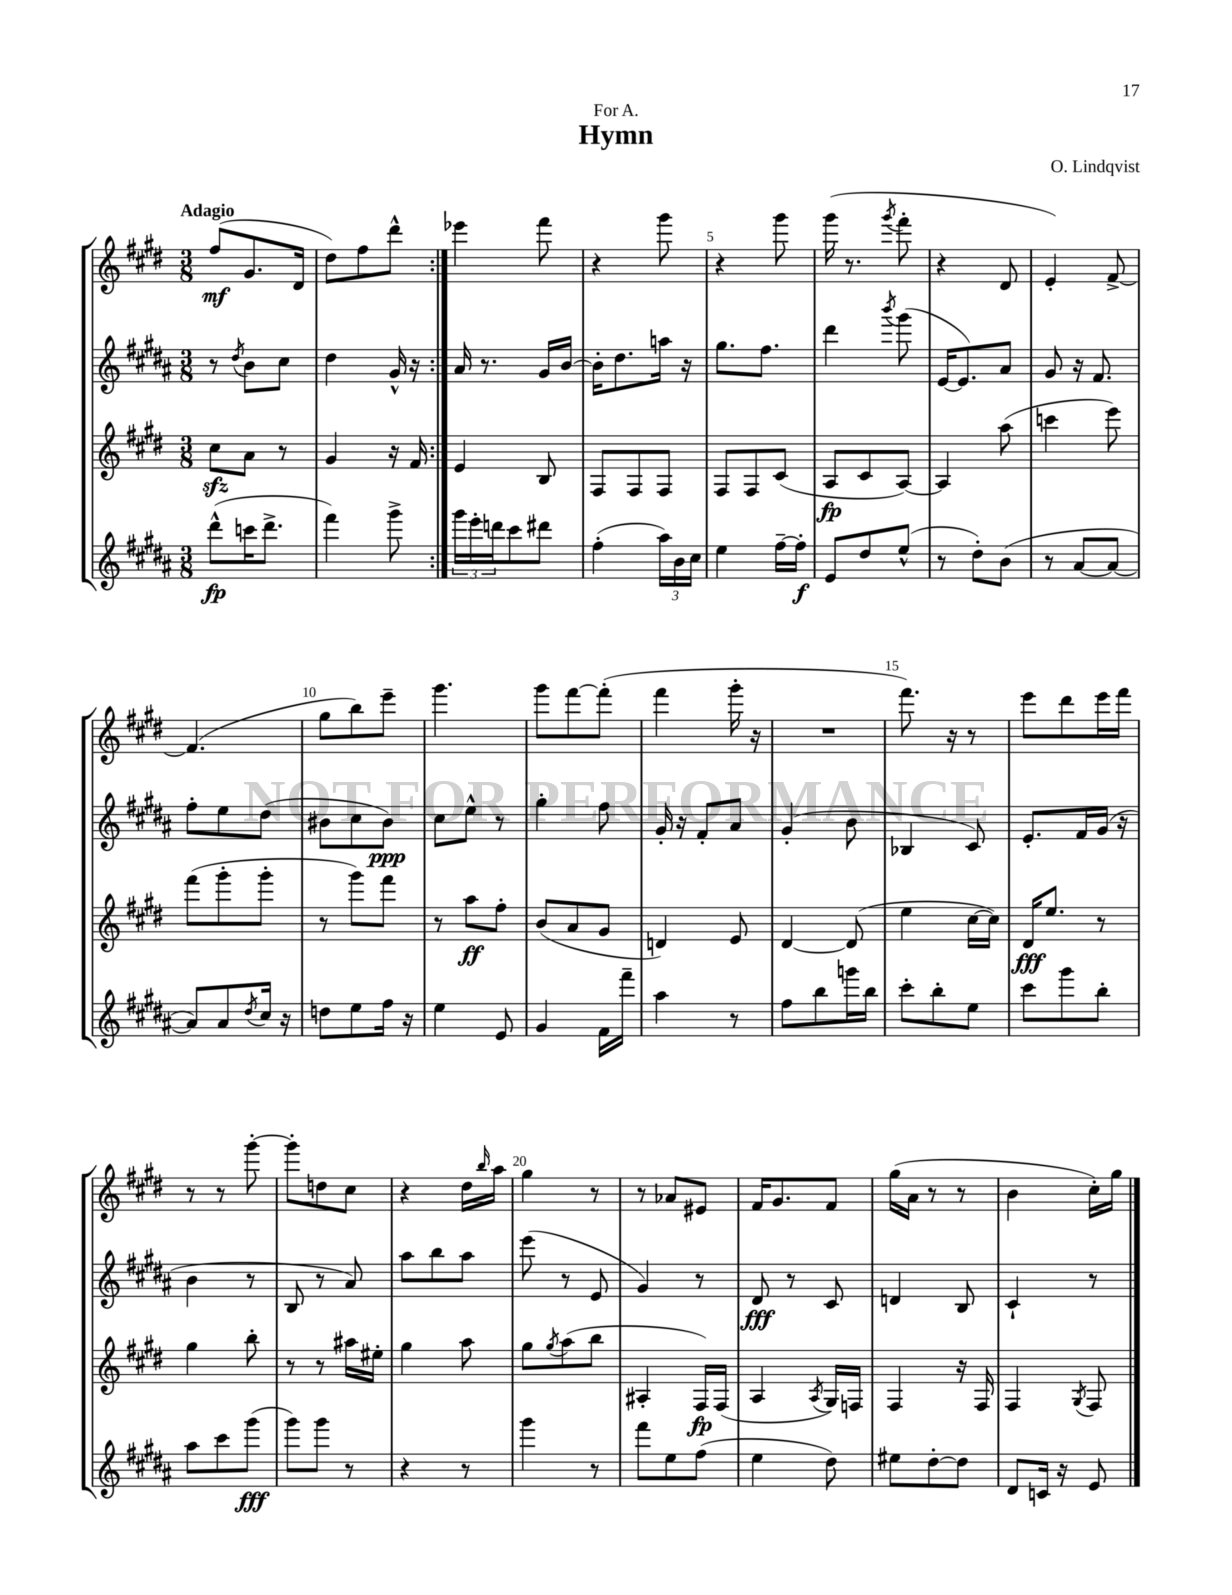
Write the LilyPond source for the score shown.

\header { title = "Hymn" composer = "O. Lindqvist" dedication = "For A." }
<<
\new StaffGroup <<
\new Staff = "s0" {
    \clef treble \key e \major \numericTimeSignature \time 3/8 \tempo "Adagio"
    \repeat volta 2 { fis''8\mf( gis'8. dis'16 |
    dis''8) fis''8 dis'''8-^ | }
    ees'''4 fis'''8 |
    r4 gis'''8 |
    r4 gis'''8 |
    gis'''16( r8. \acciaccatura { gis'''8 } fis'''8-. |
    r4 dis'8 |
    e'4-.) fis'8~-> |
    fis'4.( |
    gis''8 b''8) e'''8-- |
    gis'''4. |
    gis'''8 fis'''8~ fis'''8-.( |
    fis'''4 gis'''16-. r16 |
    R4. |
    fis'''8.) r16 r8 |
    e'''8 dis'''8 e'''16 fis'''16 |
    r8 r8 gis'''8~-. |
    gis'''8-. d''8 cis''8 |
    r4 dis''16 \grace { b''16 } a''16 |
    gis''4 r8 |
    r8 aes'8 eis'8 |
    fis'16 gis'8. fis'8 |
    gis''16( a'16 r8 r8 |
    b'4 cis''16-.) gis''16 \bar "|." |
}
\new Staff = "s1" {
    \clef treble \key b \major \numericTimeSignature \time 3/8
    \repeat volta 2 { r8 \acciaccatura { dis''8 } b'8 cis''8 |
    dis''4 gis'16-^ r16 | }
    ais'16 r8. gis'16 b'16~ |
    b'16-. dis''8. a''16 r16 |
    gis''8. fis''8. |
    dis'''4 \acciaccatura { b'''8 } gis'''8( |
    e'16~ e'8.) ais'8 |
    gis'8 r16 fis'8. |
    fis''8-. e''8 dis''8( |
    bis'8 cis''8 bis'8\ppp) |
    cis''8 e''8-^ r8 |
    gis''4-. fis''8 |
    gis'16-. r16 fis'8-. ais'8 |
    gis'4-.( b'8 |
    bes4 cis'8) |
    e'8.-. fis'16 gis'16( r16 |
    b'4 r8 |
    b8 r8 ais'8) |
    ais''8 b''8 ais''8 |
    e'''8( r8 e'8 |
    gis'4) r8 |
    dis'8\fff r8 cis'8 |
    d'4 b8 |
    cis'4-! r8 \bar "|." |
}
\new Staff = "s2" {
    \clef treble \key e \major \numericTimeSignature \time 3/8
    \repeat volta 2 { cis''8\sfz a'8 r8 |
    gis'4 r16 fis'16 | }
    e'4 b8 |
    fis8 fis8 fis8 |
    fis8 fis8 cis'8( |
    a8\fp cis'8 a8~) |
    a4 a''8( |
    c'''4 e'''8) |
    fis'''8( gis'''8-. gis'''8-. |
    r8 gis'''8) fis'''8 |
    r8 a''8\ff fis''8-. |
    b'8( a'8 gis'8 |
    d'4) e'8 |
    dis'4~ dis'8( |
    e''4 cis''16~ cis''16) |
    dis'16\fff e''8. r8 |
    gis''4 b''8-. |
    r8 r8 ais''16 eis''16-. |
    gis''4 a''8 |
    gis''8 \acciaccatura { gis''8 } a''8( b''8 |
    ais4-. fis16\fp) fis16( |
    a4 \acciaccatura { a8 } gis16) f16 |
    fis4 r16 fis16 |
    fis4 \acciaccatura { gis8 } fis8 \bar "|." |
}
\new Staff = "s3" {
    \clef treble \key b \major \numericTimeSignature \time 3/8
    \repeat volta 2 { dis'''8-^\fp( c'''16 dis'''8.-> |
    fis'''4) gis'''8-> | }
    \tuplet 3/2 { gis'''16 e'''16-. d'''16 } cis'''8 dis'''8 |
    fis''4-.( \tuplet 3/2 { ais''16) b'16 cis''16 } |
    e''4 fis''16~-- fis''16-.\f |
    e'8 dis''8 e''8-^( |
    r8 dis''8-.) b'8( |
    r8 ais'8~ ais'8~ |
    ais'8) ais'8 \acciaccatura { dis''8 } cis''16 r16 |
    d''8 e''8 fis''16 r16 |
    e''4 e'8 |
    gis'4 fis'16 fis'''16-- |
    ais''4 r8 |
    fis''8 b''8 g'''16 b''16 |
    cis'''8-. b''8-. e''8 |
    cis'''8 gis'''8 b''8-. |
    ais''8 cis'''8 gis'''8\fff( |
    gis'''8) gis'''8 r8 |
    r4 r8 |
    gis'''4 r8 |
    fis'''8 e''8 fis''8( |
    e''4 dis''8) |
    eis''8 dis''8~-. dis''8 |
    dis'8 c'16 r16 e'8 \bar "|." |
}
>>
>>
\layout { \context { \Score \override BarNumber.break-visibility = ##(#f #t #t) barNumberVisibility = #(every-nth-bar-number-visible 5) } }
